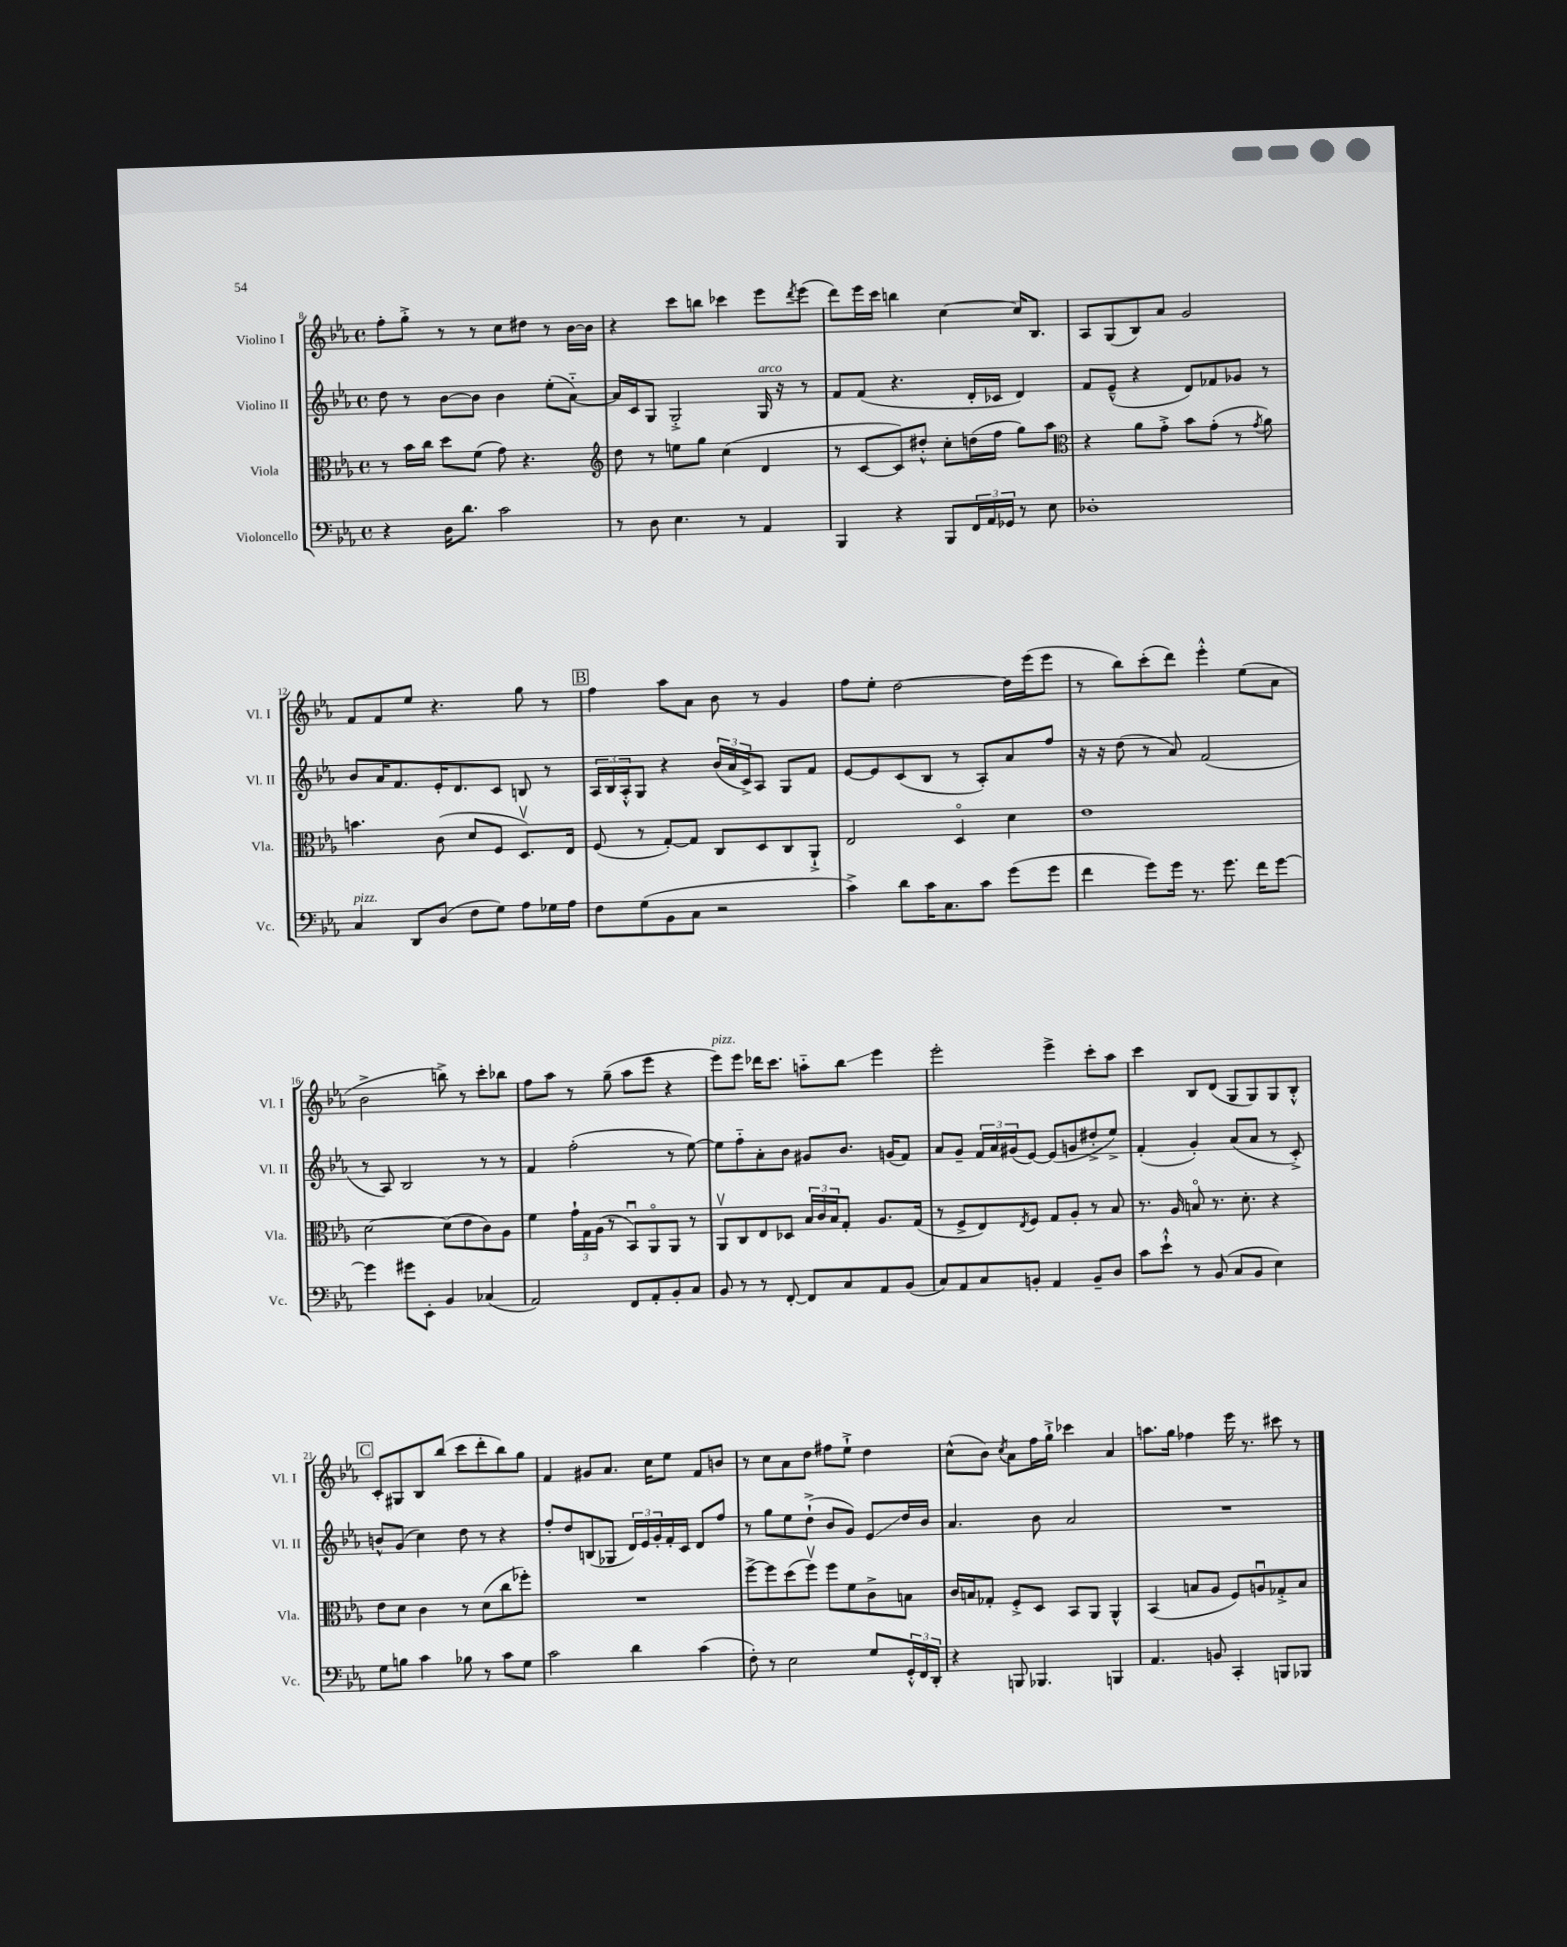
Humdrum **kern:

**kern	**kern	**kern	**kern
*staff4	*staff3	*staff2	*staff1
*clefF4	*clefC3	*clefG2	*clefG2
*k[b-e-a-]	*k[b-e-a-]	*k[b-e-a-]	*k[b-e-a-]
*M4/4	*M4/4	*M4/4	*M4/4
*met(c)	*met(c)	*met(c)	*met(c)
4r	8r	8dd	8ff'
.	16b-	8r	8gg'^
.	16cc	.	.
16D	8dd	[8b-	8r
8.d	.	.	.
.	(8f	8b-]	8r
2c	8g)	4b-	8cc
.	4.r	.	8dd#
.	.	(8ee-'	8r
.	.	[8a-'~)	[16b-
.	.	.	16b-]
=	=	=	=
*	*clefG2	*	*
8r	8dd	16a-]	4r
.	.	16c	.
8D	8r	8G	.
4.E-	8ee	2G'^	8ccc
.	8gg	.	8bb
.	(4cc	.	4ccc-
8r	.	.	.
4AA-	4d	16G	8eee-
.	.	16r	.
.	.	.	8qddd
.	.	8r	(8eee-
=	=	=	=
4BBB-	8r	8f	8ddd)
.	[8c	(8f	16eee-
.	.	.	16ccc
4r	8c])	4.r	4bb
.	8dd#'^^	.	.
8BBB-	8cc'	.	[4cc
24FF	(16dd	16d'	.
24AA-	.	.	.
.	16ff	16c-	.
24GG-	.	.	.
8r	8gg)	4d)	16cc]
.	.	.	8.B-
8E-	8aa-	.	.
=	=	=	=
*	*clefC3	*	*
1D-'	4r	8f	8A-
.	.	(8e-~^^	(8G
.	8a-	4r	8B-)
.	8g'^	.	8a-
.	8b-	8d)	2g
.	(8g'	8f-	.
.	8r	8g-	.
.	8qg	.	.
.	8a-)	8r	.
=	=	=	=
4C	4.b	8b-	8f
.	.	16a-	8f
.	.	8.f	.
8DD	.	.	8ee-
(8D	(8c	16e-'	4.r
.	.	8.d	.
8F	8d	.	.
8G)	8F	8c	.
8A-	8.Dv)	8B	8gg
16G-	.	8r	8r
16A-	16E-	.	.
=	=	=	=
8F	(8F	24A-	4ff
.	.	24B-	.
.	.	24A-'^^	.
(8G	8r	8G	.
8BB-	[8G')	4r	8aa-
8C	8G]	.	8a-
2r	8C	(24b-	8b-
.	.	24a-	.
.	.	24c^)	.
.	8D	8A-	8r
.	8C	8G	4g
.	8AA-`^	8f	.
=	=	=	=
4c^)	2E-	[8e-	8ff
.	.	8e-]	8ee-'
8d	.	(8c	[2dd
16c	.	8B-	.
8.C	.	.	.
.	4Do	8r	.
8c	.	8A-')	.
(8g	4d	8a-	16dd]
.	.	.	(16eee-
8g	.	8ff	8eee-
=	=	=	=
4f	1e-	16r	8r
.	.	16r	.
.	.	(8dd	8bb-)
8g)	.	8r	(8ccc'
16g	.	8a-)	8ddd)
8.r	.	.	.
.	.	(2f	4eee-'^^
8.g	.	.	.
.	.	.	(8ee-
16f	.	.	.
[8g	.	.	8a-
=	=	=	=
4g]	[2d	8r	2b-^
.	.	8A-)	.
8g#	.	2B-	.
8EE-'	.	.	.
4BB-	(8d]	.	8bb^)
.	8e-	.	8r
(4C-	8c)	8r	8ccc'
.	8A-	8r	8bb-
=	=	=	=
2AA-)	4f	4f	8ff
.	.	.	8aa-
.	24g`	(2ff'	8r
.	24G	.	.
.	(24A-	.	.
.	8r	.	(8gg~
8FF	8BB-u)	.	8aa-
8AA-'	8AA-o	.	8eee-
8BB-'	8AA-	8r	4r
8C	8r	[8ee-)	.
=	=	=	=
8BB-	8AA-v	8ee-]	8eee-)
8r	8C	8ff'~	8eee-
8r	8E-	8a-'	16ddd-
.	.	.	8.ccc
[8FF'	8D-	8b-	.
8FF]	24B-	8g#	8aa'~
.	24c	.	.
.	24B-	.	.
8C	8G'	8.b-	8bb-
8AA-	8.A-	.	4eee-
.	.	(16g	.
(8BB-	.	8f)	.
.	(16G	.	.
=	=	=	=
8C)	8r	8a-	2eee-'
8AA-	8F^	8g~	.
8C	8E-)	24f	.
.	.	24a-	.
.	.	(24g#	.
.	8qE-	.	.
8BB'	8F	[8e-)	.
4AA-	8G	(8e-]	4eee-^
.	8A-'	8g	.
8BB~	8r	8dd#'^	8ccc'
8D	8B-	8ee-^)	8aa-
=	=	=	=
8c	8.r	(4f'	4ccc
8e-`^^	.	.	.
.	16A-	.	.
8r	8Bo	4g')	8B-
(8BB-	8.r	.	(8d
8C	.	(8a-	8G
.	8.d'	.	.
8BB-	.	8a-	8G)
4E-)	4r	8r	8G
.	.	8c'^)	8B-'^^
=	=	=	=
8G	8e-	8b^^	8c'
8B	8d	(8g	8G#
4c	4c	4cc)	8B-
.	.	.	(8bb-
8B-	8r	8dd	8ccc
8r	(8d	8r	8ddd'
8c	8cc	4r	8bb-)
8G	8ff-')	.	8gg
=	=	=	=
2c	1r	8ff'	4f
.	.	8dd	.
.	.	(8B	8g#
.	.	8G-	8.a-
4d	.	24d)	.
.	.	24e-	.
.	.	.	16cc
.	.	24g'	.
.	.	16f'	8ee-
.	.	16c	.
(4c	.	8d	8f
.	.	8ff	8b
=	=	=	=
8F')	[8ff^	8r	8r
8r	8ff]	8gg	8cc
2E-	(8dd	8ee-	8a-
.	8ffv)	(8dd`^	8dd
.	8ff	8b-	8ff#
.	8f	8g)	8ee-`^
8G	8c^	8e-	4dd
24GG'^^	8B	16dd	.
24FF	.	.	.
.	.	16b-	.
24DD'	.	.	.
=	=	=	=
4r	16c	4.a-	(8cc^^
.	16B	.	.
.	8G-'	.	8b-)
.	.	.	8qcc
8BBB	8F'^	.	8a-
4.BBB-	8D	8b-	16ff
.	.	.	16gg`^
.	8BB-	2a-	4ccc-
.	8AA-	.	.
4BBB	4AA-^^	.	4a-
=	=	=	=
4.AA-	(4BB-	1r	8.aa
.	.	.	16gg
.	8B	.	4ff-
8BB	8A-	.	.
4CC'	8F)	.	16eee-
.	.	.	8.r
.	8Au	.	.
8BBB	8G-'^	.	8ccc#
8BBB-	8B	.	8r
==	==	==	==
*-	*-	*-	*-
